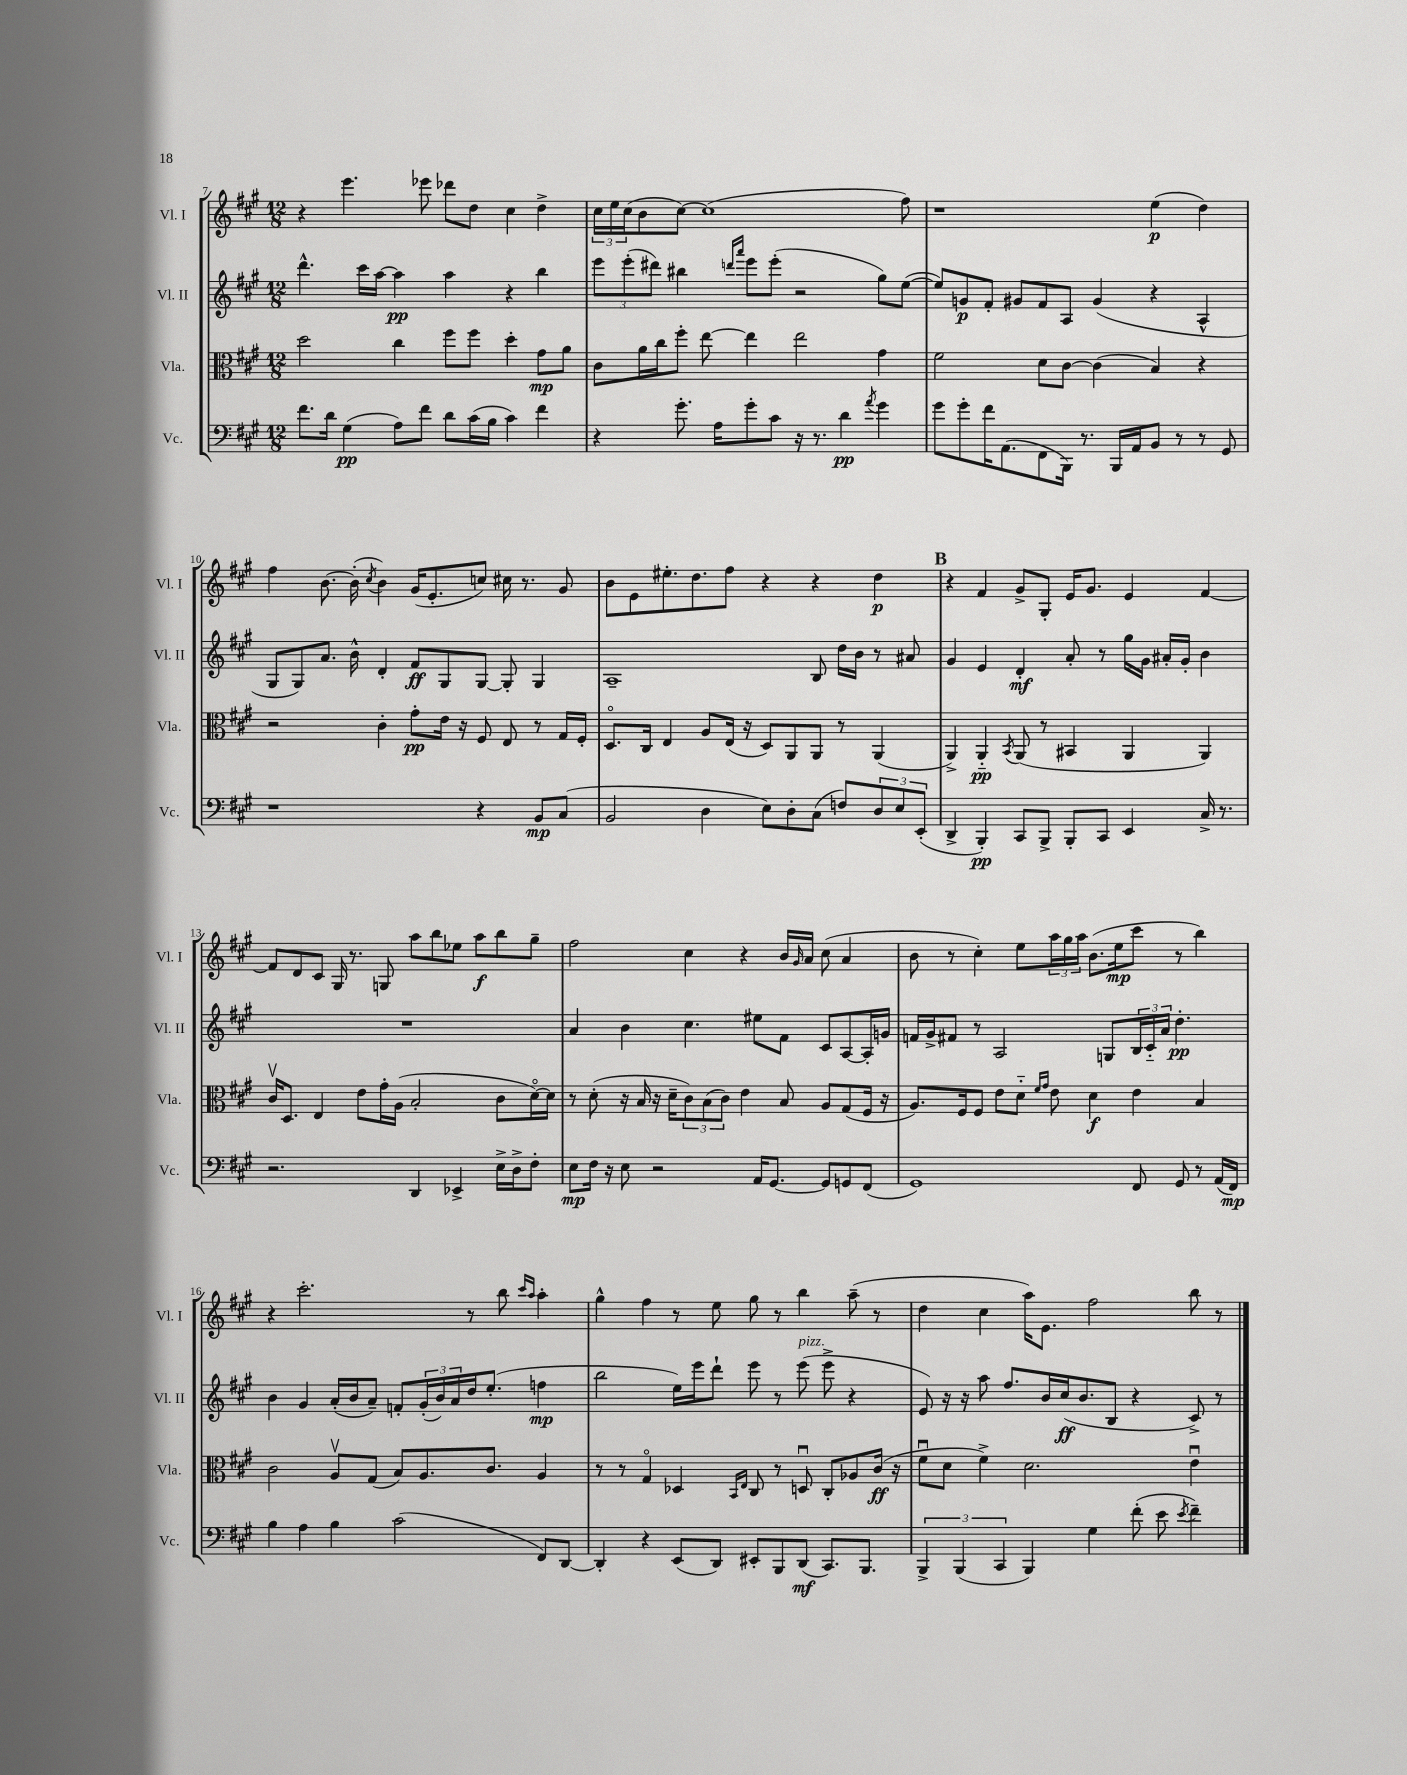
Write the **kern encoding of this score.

**kern	**kern	**kern	**kern
*staff4	*staff3	*staff2	*staff1
*clefF4	*clefC3	*clefG2	*clefG2
*k[f#c#g#]	*k[f#c#g#]	*k[f#c#g#]	*k[f#c#g#]
*M12/8	*M12/8	*M12/8	*M12/8
8.f#\L	2dd\	4.ddd^^\	4r
16d\Jk	.	.	.
(4G#\	.	.	4.eee\
.	.	16ccc#\LL	.
.	.	[16aa\JJ	.
8A\L)	4cc#\	4aa\]	.
8f#\J	.	.	8eee-\
8d\L	8ff#\L	4aa\	8ddd-\L
(16c#\L	8ff#\J	.	8dd\J
16B\JJ	.	.	.
4c#\)	4dd'\	4r	4cc#\
4f#\	8g#\L	4bb\	4dd^\
.	8a\J	.	.
=	=	=	=
4r	8c#\L	12eee\L	24cc#\LL
.	.	.	24ee\
.	.	(12eee'\	(24cc#\J
.	16a\L	.	8b\
.	.	12ddd#\J)	.
.	16cc#\J	.	.
8.g#'\	8ff#'\J	4bb#\	[8cc#\J)
.	[8ee\	.	(1cc#]
16A\LK	.	.	.
.	.	16qqddd/LL	.
.	.	16qqaaa/JJ	.
8g#'\	4ee\]	8eee\L	.
8c#\J	.	(8eee'\J	.
16r	2ee\	2r	.
8.r	.	.	.
4d\	.	.	.
8qa/	.	.	.
4g#\	4g#\	8gg#\L)	.
.	.	([8ee\J	8ff#\)
=	=	=	=
8g#\L	2f#\	8ee/]L)	1r
8g#'\	.	8g/	.
16f#\K	.	8f#'/J	.
(8.AA\	.	.	.
.	.	8g#/L	.
8FF#\	8d\L	8f#/	.
16BBB\Jk)	[8c#\J	8A/J	.
8.r	.	.	.
.	(4c#\]	(4g#/	.
16BBB/LL	.	.	.
16AA/J	.	.	.
8BB/J	4B/)	4r	(4ee\
8r	.	.	.
8r	4r	4A^^/	4dd\)
8GG#/	.	.	.
=	=	=	=
1r	2r	8G#/L	4ff#\
.	.	8G#/)	.
.	.	8.a/J	[8.b\
.	.	16b^^\	(16b'\]
.	.	.	8qcc#/
.	4c#'\	4d'/	4b\)
.	8g#'\L	8f#/L	(16g#/LK
.	.	.	8.e'/
.	16e\Jk	8G#/	.
.	16r	.	.
4r	8F#/	[8G#/J	8cc/J)
.	8E/	8G#'/]	16cc#\
.	.	.	8.r
8BB/L	8r	4G#/	.
(8C#/J	16G#/LL	.	8g#/
.	16F#'/JJ	.	.
=	=	=	=
2BB/	8.Do/L	1A~	8b\L
.	.	.	8e\
.	16C#/Jk	.	.
.	4E/	.	8.ee#'\
.	.	.	8.dd\
4D\	8A/L	.	.
.	(16E/Jk	.	8ff#\J
.	16r	.	.
8E\L)	8D/L)	.	4r
8D'\	8AA/	.	.
(8C#\J	8AA/J	8B/	4r
8F/L)	8r	16dd\LL	.
.	.	16b\JJ	.
12D/	(4AA/	8r	4dd\
12E/	.	.	.
.	.	8a#/	.
(12EE'/J	.	.	.
=	=	=	=
4DD^/	4AA^/)	4g#/	4r
4BBB'/)	4AA'~/	4e/	4f#/
.	8qBB/	.	.
8CC#/L	(8AA/	4d'/	8g#^/L
8BBB^/J	8r	.	8G#'/J
8BBB'/L	4BB#/	8a'/	16e/LK
.	.	.	8.g#/J
8CC#/J	.	8r	.
4EE/	4AA/	16gg#\LL	4e/
.	.	16g#\JJ	.
.	.	16a#'/LL	.
.	.	16g#'/JJ	.
16C#^/	4AA/)	4b\	[4f#/
8.r	.	.	.
=	=	=	=
2.r	16c#v/LK	1.r	8f#/]L
.	8.D/J	.	.
.	.	.	8d/
.	4E/	.	8c#/J
.	.	.	16G#/
.	.	.	8.r
.	8e\L	.	.
.	16g#'\L	.	8G/
.	(16A\JJ	.	.
4DD/	2B'/	.	8aa\L
.	.	.	8bb\
4EE-^/	.	.	8ee-\J
.	.	.	8aa\L
16E^\LL	8c#\L	.	8bb\
16D^\J	.	.	.
8F#'\J	[16do\L)	.	8gg#~\J
.	16d\]JJ	.	.
=	=	=	=
8E\L	8r	4a/	2ff#\
16F#\Jk	(8d'\	.	.
16r	.	.	.
8E\	16r	4b\	.
.	16B/	.	.
2r	16r	.	.
.	16d~\LK	.	.
.	12c#\)	4.cc#\	4cc#\
.	(12B\	.	.
.	12c#\J)	.	.
.	4e\	.	4r
16AA/LK	.	8ee#\L	.
[8.GG#/J	.	.	.
.	8B/	8f#\J	16b/LL
.	.	.	16qqg#/
.	.	.	16a/JJ
8GG#/]L	8A/L	8c#/L	(8cc#\
8GG/	(8G#/	[8A/	4a/
(8FF#/J	16F#/Jk	16A'/]L	.
.	16r	16g/JJ	.
=	=	=	=
1GG#)	8.A/L)	16f/LL	8b\
.	.	16g#^/J	.
.	.	8f#/J	8r
.	16F#/k	.	.
.	8F#/J	8r	4cc#'\)
.	8e\L	2A/	.
.	8d'~\J	.	8ee\L
.	16qqf#/LL	.	.
.	16qqg#/JJ	.	.
.	8e\	.	24aa\L
.	.	.	24gg#\
.	.	.	24aa\JJ
.	4d\	.	(8.b\L
.	.	8G/L	.
.	.	.	16ee\k
8FF#/	4e\	24B/L	8ccc#\J
.	.	24c#'~/	.
.	.	24a/JJ	.
8GG#/	.	4.dd'\	8r
8r	4B/	.	4bb\)
(16AA/LL	.	.	.
16FF#/JJ)	.	.	.
=	=	=	=
4B\	2c#\	4b\	4r
4A\	.	4g#/	2.ccc#'\
4B\	8Av/L	(16a'/LL	.
.	.	16b/J	.
.	(8G#/J	8a~/J)	.
(2c#\	8B/L)	8f'/L	.
.	8.A/	(24g#'/L	.
.	.	24b/)	.
.	.	24a/	.
.	.	16dd/J	8r
.	8.c#/J	(8.ee'/J	.
.	.	.	8bb\
.	.	.	16qqccc#/LL
.	.	.	16qqaa/JJ
8FF#/L)	4A/	4ff\	4aa'\
[8DD/J	.	.	.
=	=	=	=
4DD'/]	8r	2bb\	4gg#^^\
.	8r	.	.
4r	4G#o/	.	4ff#\
(8EE/L	4D-/	16ee\LL)	8r
.	.	16eee\J	.
8DD/J)	.	8ddd`\J	8ee\
.	16qqBB/LL	.	.
.	16qqE/JJ	.	.
8EE#'/L	8C#/	8eee\	8gg#\
8BBB/	8r	8r	8r
(8DD/J	8Du/	(8eee\	4bb\
8.CC#/L)	8C#'/L	8eee^\	.
.	8A-/	4r	(8aa~\
8.BBB/J	.	.	.
.	(16c#/Jk	.	8r
.	16r	.	.
=	=	=	=
6BBB^/	8f#u\L	8e/)	4dd\
.	8d\J	16r	.
(6BBB/	.	.	.
.	.	16r	.
.	4f#^\)	8aa\	4cc#\
6CC#/	.	.	.
.	.	8.ff#/L	.
4BBB/)	2.d\	.	16aa\LK)
.	.	16b/L	8.e\J
.	.	(16cc#/J	.
.	.	8.b/	.
4G#\	.	.	2ff#\
.	.	8B/J	.
(8f#'\	.	4r	.
8e\	.	.	.
8qe/	.	.	.
4f#~\)	4eu\	8c#^/)	8bb\
.	.	8r	8r
==	==	==	==
*-	*-	*-	*-
